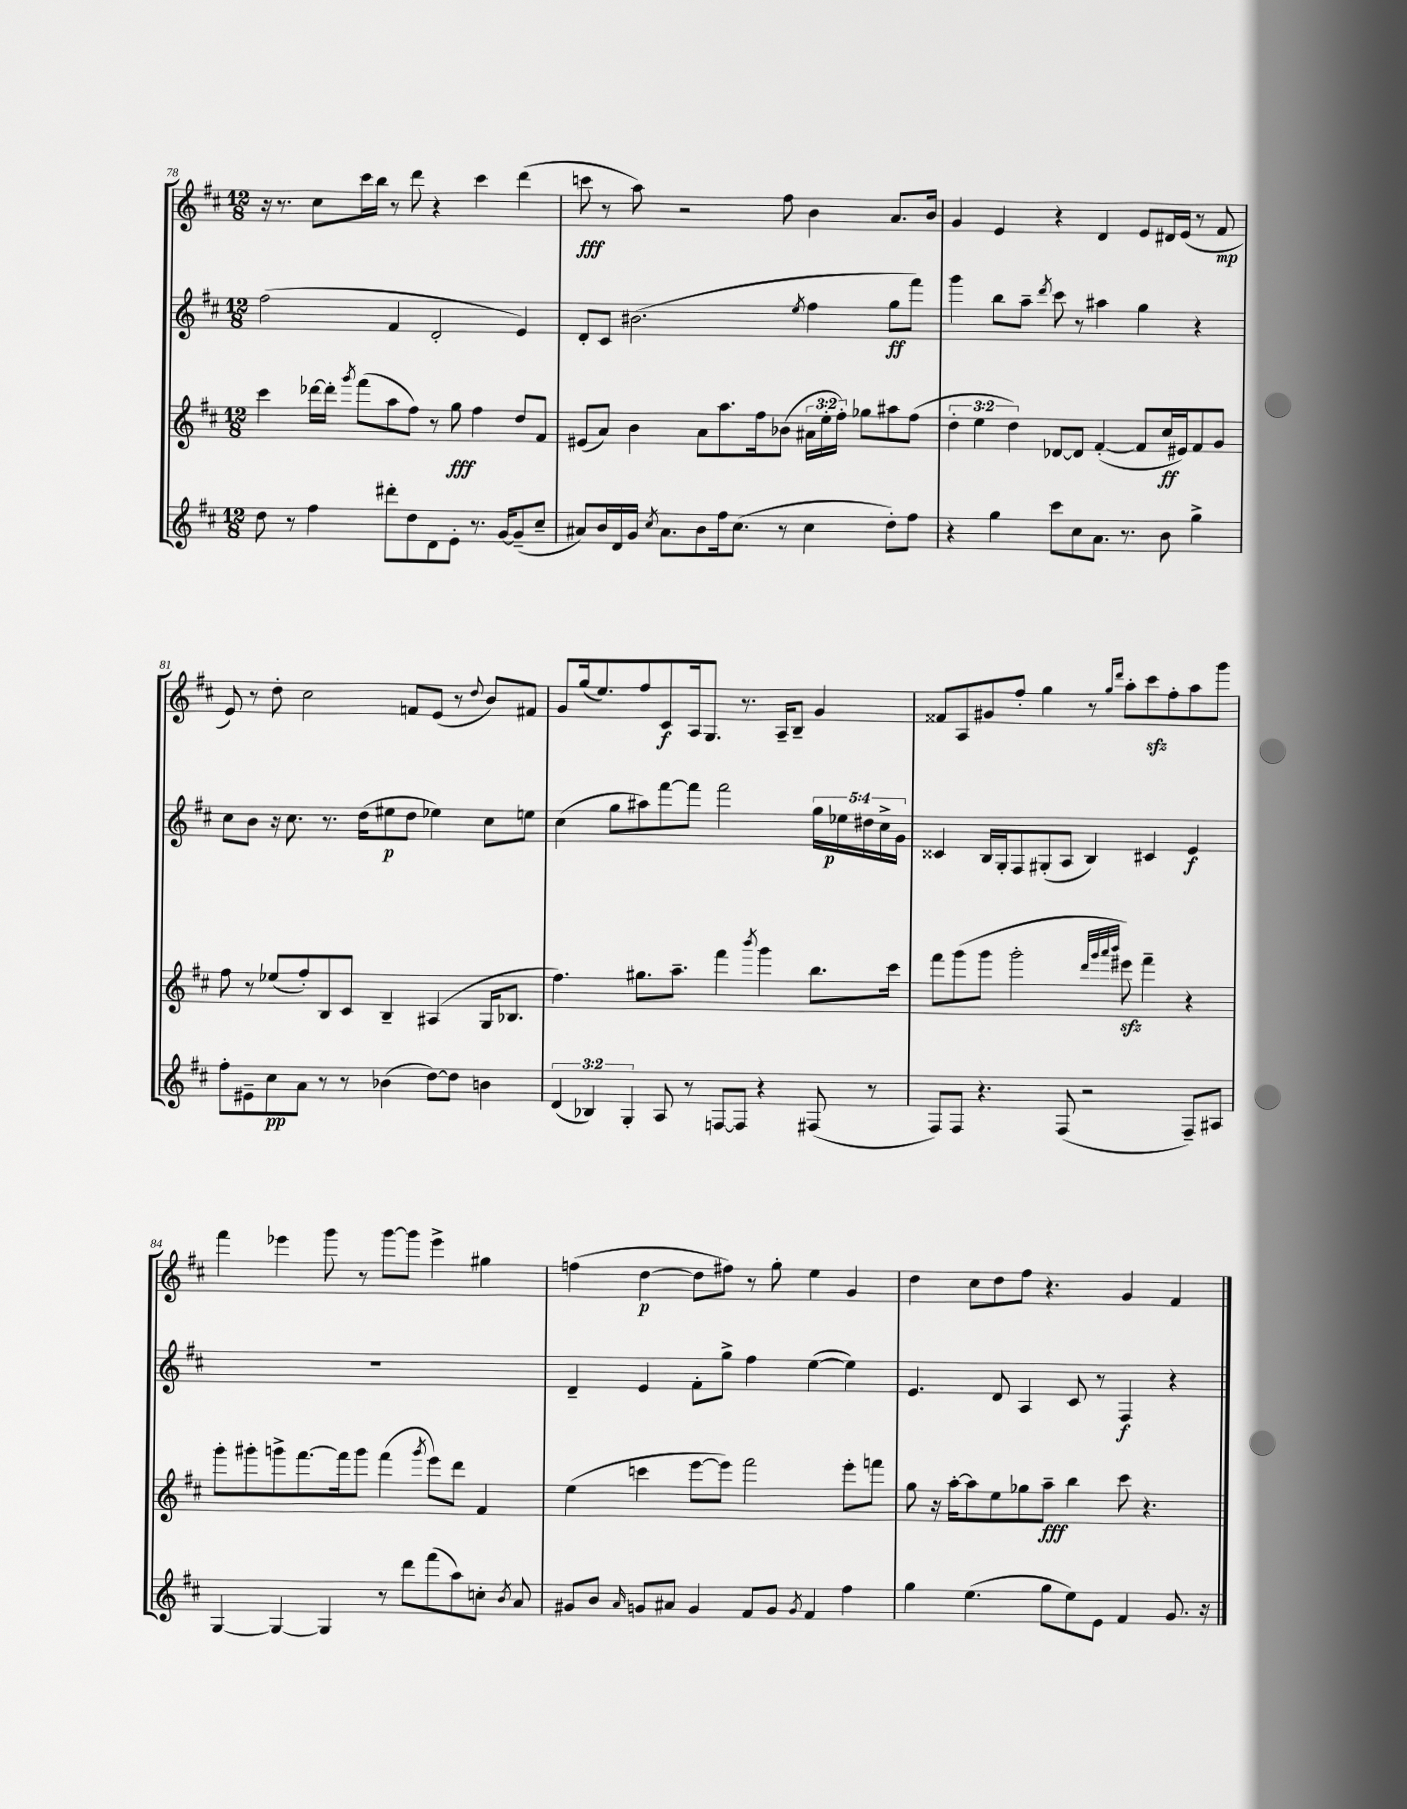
<<
\new StaffGroup <<
\new Staff = "s0" {
    \clef treble \key d \major \numericTimeSignature \time 12/8
    \autoBeamOff r16 r8. cis''8[ cis'''16 b''16] r8 d'''8 r4 cis'''4 d'''4( |
    c'''8\fff r8 a''8) r2 fis''8 b'4 a'8.[ b'16] |
    g'4 e'4 r4 d'4 e'8[ dis'16 e'16]( r8 fis'8\mp |
    e'8) r8 d''8-. cis''2 f'8[ e'8]( r8 \appoggiatura { d''8 } b'8[) fis'8] |
    g'8[ g''16( e''8.) fis''8 cis'8\f a16 g8.] r8. a16[-- b8]-- g'4 |
    fisis'8[ a8 gis'8 fis''8]-. g''4 r8 \grace { g''16[ d'''16] } a''8[-. cis'''8\sfz fis''8-. a''8 g'''8] |
    fis'''4 ees'''4 g'''8 r8 g'''8[~ g'''8] ees'''4-> gis''4 |
    f''4( d''4~\p d''8[ fis''8]) r8 g''8-. e''4 g'4 |
    d''4 cis''8[ d''8 fis''8] r4. g'4 fis'4 \bar "|." |
}
\new Staff = "s1" {
    \clef treble \key d \major \numericTimeSignature \time 12/8 \override Staff.TupletNumber.text = #tuplet-number::calc-fraction-text
    \autoBeamOff fis''2( fis'4 d'2-. e'4) |
    d'8[-. cis'8] bis'2.( \acciaccatura { e''8 } fis''4 g''8[\ff fis'''8]) |
    g'''4 b''8[ a''8]-- \acciaccatura { d'''8 } cis'''8 r8 ais''4 g''4 r4 |
    cis''8[ b'8] r16 cis''8. r8. d''16[( eis''8\p d''8] ees''4) cis''8[ e''8] |
    cis''4( g''8[ ais''8) fis'''8~ fis'''8] fis'''2 \tuplet 5/4 { g''16[ ees''16\p dis''16 cis''16-> g'16] } |
    cisis'4 b16[ g16-. fis8 gis8-.( a8] b4) cis'4 e'4\f |
    R1. |
    d'4-- e'4 fis'8[-. g''8]-> fis''4 e''4~( e''4) |
    e'4. d'8 a4 cis'8 r8 fis4\f r4 \bar "|." |
}
\new Staff = "s2" {
    \clef treble \key d \major \numericTimeSignature \time 12/8 \override Staff.TupletNumber.text = #tuplet-number::calc-fraction-text
    \autoBeamOff cis'''4 des'''16[~ des'''16]-. \acciaccatura { g'''8 } fis'''8[( a''8 fis''8]) r8 g''8\fff fis''4 d''8[ fis'8] |
    eis'8[( a'8]) b'4 a'8[ a''8. fis''16 bes'8]( \tuplet 3/2 { ais'16[ e''16-. fis''16]-.) } ges''8[ ais''8 fis''8]( |
    \tuplet 3/2 { d''4-. e''4 d''4) } des'8[~ des'8] fis'4~-.( fis'8[ cis''16\ff eis'16) fis'8 g'8] |
    fis''8 r8 ees''8[( fis''8-.) b8 cis'8] b4-- ais4( g16[ bes8.] |
    fis''4.) gis''8.[ a''8.]-- fis'''4 \acciaccatura { b'''8 } g'''4 b''8.[ cis'''16] |
    fis'''8[ g'''8( g'''8] g'''2-. \grace { d'''32[ g'''32 a'''32 b'''32] } eis'''8\sfz) fis'''4-- r4 |
    g'''8[-. gis'''8-. g'''8-> fis'''8.~ fis'''16 g'''8] fis'''4( \acciaccatura { g'''8 } e'''8[) d'''8] fis'4 |
    e''4( c'''4 e'''8[~ e'''8]) fis'''2 e'''8[-. f'''8] |
    g''8 r16 a''16[~-. a''8 e''8 ges''8 a''8]--\fff b''4 cis'''8 r4. \bar "|." |
}
\new Staff = "s3" {
    \clef treble \key d \major \numericTimeSignature \time 12/8 \override Staff.TupletNumber.text = #tuplet-number::calc-fraction-text
    \autoBeamOff d''8 r8 fis''4 dis'''8[-. d''8 d'8 e'8]-. r8. g'16[~ g'8--( cis''8]-- |
    ais'8[) b'16 d'16 g'16] \acciaccatura { cis''8 } ais'8.[ b'8 fis''16 cis''8.]( r8 cis''4 d''8[-.) fis''8] |
    r4 g''4 cis'''8[ cis''8 a'8.] r8. b'8 g''4-> |
    fis''8[-. eis'8-- cis''8\pp a'8] r8 r8 bes'4( d''8[~) d''8] b'4 |
    \tuplet 3/2 { d'4( bes4) g4-. } a8 r8 f8[~ f8] r4 fis8( r8 |
    fis8[) fis8] r4. fis8( r2 fis8[--) ais8] |
    g4~ g4~ g4 r8 d'''8[ fis'''8( a''8) c''8]-. \acciaccatura { b'8 } a'8 |
    gis'8[ b'8] \grace { a'16 } g'8[ ais'8] g'4 fis'8[ g'8] \acciaccatura { g'8 } fis'4 fis''4 |
    g''4 e''4.( g''8[ e''8) e'8] fis'4 g'8. r16 \bar "|." |
}
>>
>>
\layout { \context { \Score currentBarNumber = #78 } }
